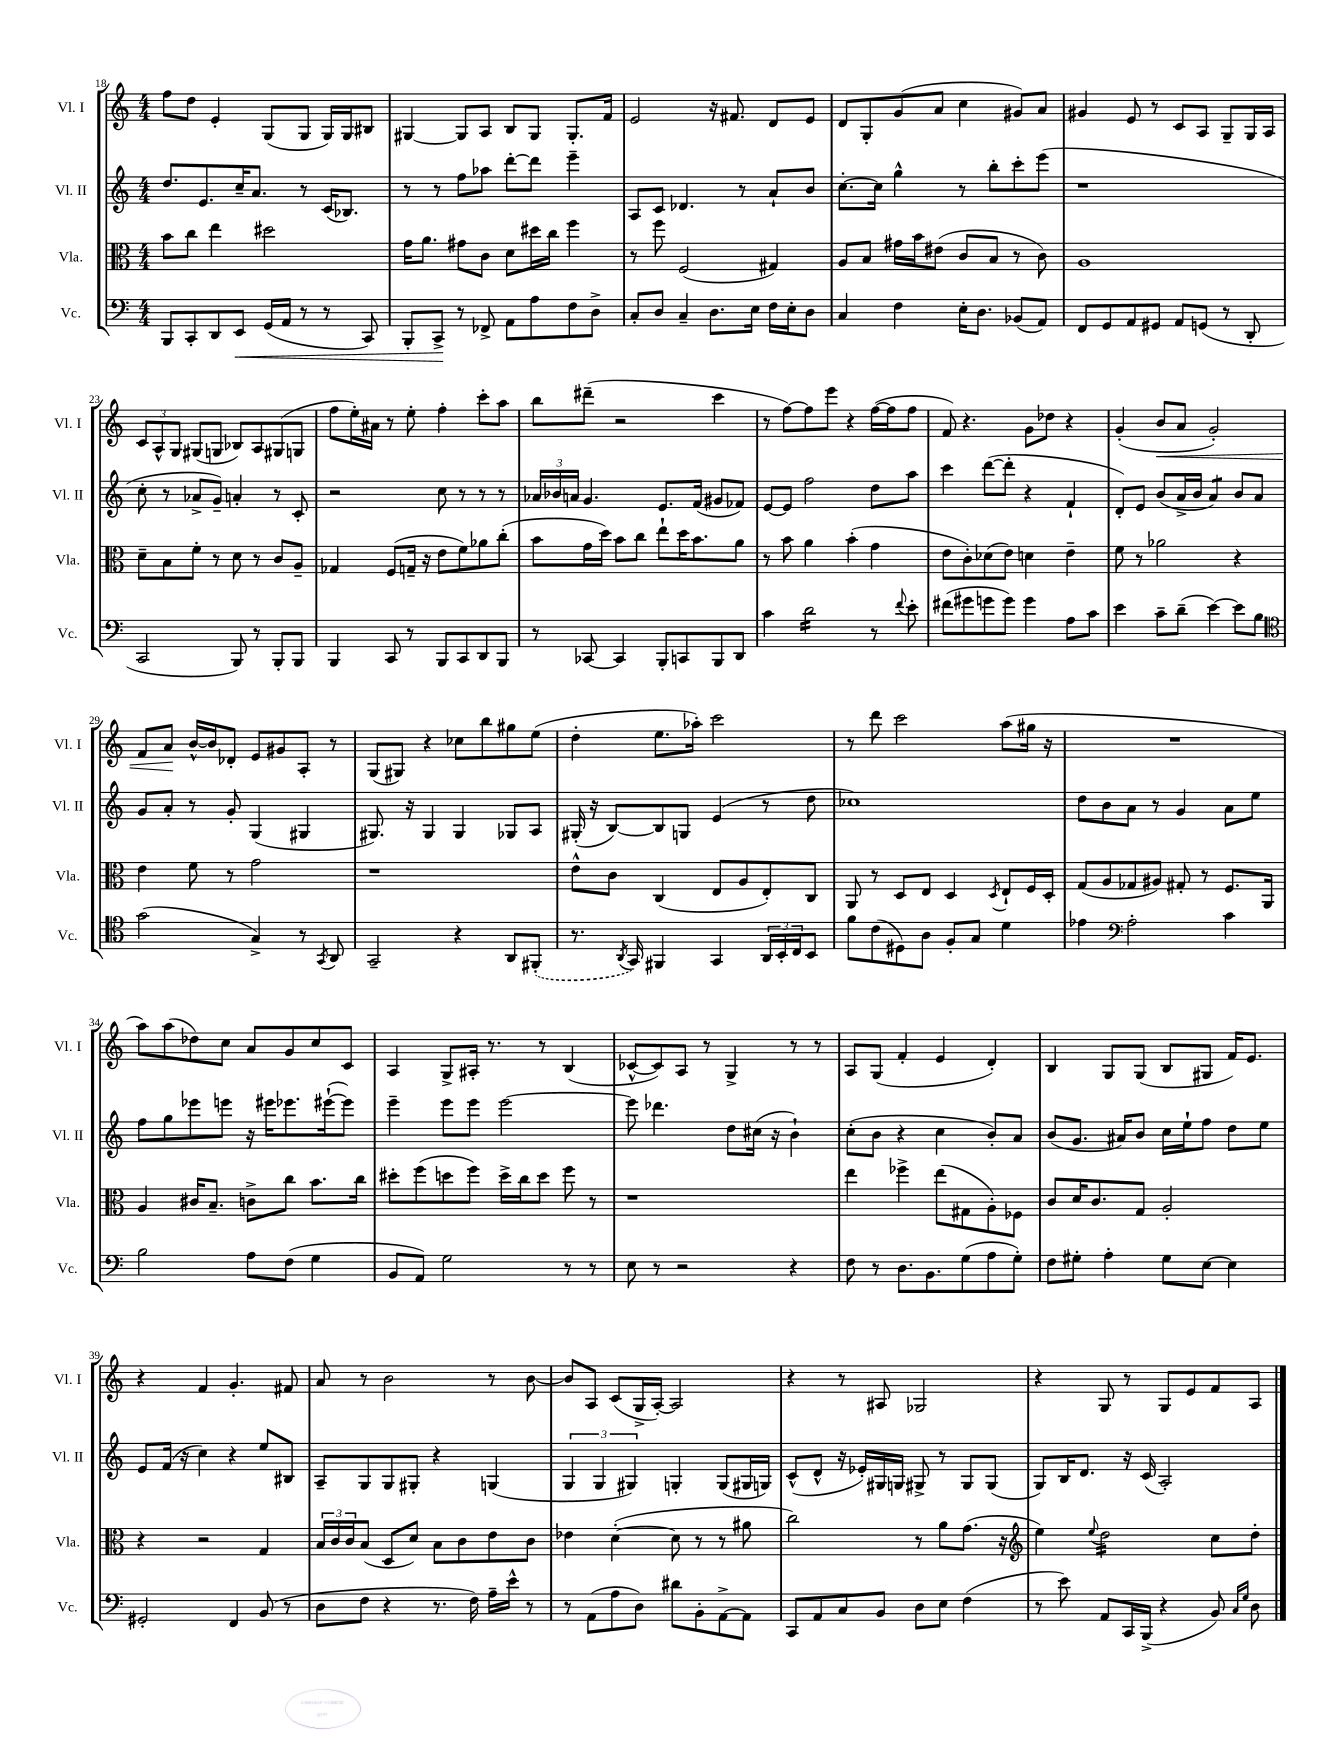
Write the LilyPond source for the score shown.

<<
\new StaffGroup <<
\new Staff = "s0" \with { instrumentName = "Vl. I" shortInstrumentName = "Vl. I" } {
    \clef treble \key c \major \numericTimeSignature \time 4/4
    f''8 d''8 e'4-. g8( g8 g16) g16 bis8 |
    gis4~ gis8 a8 b8 gis8 gis8.-. f'16 |
    e'2 r16 fis'8. d'8 e'8 |
    d'8 g8-. g'8( a'8 c''4 gis'8) a'8 |
    gis'4 e'8 r8 c'8 a8 g8-- g16 a16 |
    \tuplet 3/2 { c'8 a8-^ g8 } gis8( g8 bes8) a8 gis8( g8 |
    f''8 e''16-.) ais'16 r8 e''8-. f''4-. c'''8-. a''8 |
    b''8 dis'''8--( r2 c'''4 |
    r8 f''8~) f''8 e'''8 r4 f''16~( f''16 f''8 |
    f'8) r4. g'8 des''8 r4 |
    g'4-.( b'8\< a'8 g'2-.) |
    f'8 a'8\! b'16~-^ b'16 des'8-. e'8 gis'8 a8-. r8 |
    g8( gis8) r4 ces''8 b''8 gis''8 e''8( |
    d''4-. e''8. aes''16-.) c'''2 |
    r8 d'''8 c'''2 a''8( gis''16 r16 |
    R1 |
    a''8) a''8( des''8) c''8 a'8 g'8 c''8 c'8 |
    a4 g8-> ais16-. r8. r8 b4( |
    ces'8~-^ ces'8) a8 r8 g4-> r8 r8 |
    a8 g8( f'4-. e'4 d'4-.) |
    b4 g8 g8( b8 gis8 f'16) e'8. |
    r4 f'4 g'4.-. fis'8 |
    a'8 r8 b'2 r8 b'8~ |
    b'8 a8 c'8( g16-> a16~-.) a2 |
    r4 r8 ais8 ges2 |
    r4 g8 r8 g8 e'8 f'8 a8 \bar "|." |
}
\new Staff = "s1" \with { instrumentName = "Vl. II" shortInstrumentName = "Vl. II" } {
    \clef treble \key c \major \numericTimeSignature \time 4/4
    d''8. e'8. c''16-- a'8. r8 c'16( bes8.) |
    r8 r8 f''8 aes''8 d'''8~-. d'''8 e'''4-- |
    a8 c'8 des'4. r8 a'8-! b'8 |
    c''8.~-. c''16 g''4-^ r8 b''8-. c'''8-. e'''8( |
    r1 |
    c''8-. r8 aes'8-> g'8--) a'4-. r8 c'8-. |
    r2 c''8 r8 r8 r8 |
    \tuplet 3/2 { aes'16 bes'16 a'16 } g'4. e'8. f'16( gis'8 fes'8) |
    e'8~ e'8 f''2 d''8 a''8 |
    c'''4 d'''8~( d'''8-. r4 f'4-! |
    d'8-.) e'8 b'8( a'16-> b'16 a'4:8) b'8 a'8 |
    g'8 a'8-. r8 g'8-. g4( gis4 |
    gis8.) r16 gis4 gis4 ges8 a8 |
    gis16-.( r16 b8~) b8 g8 e'4( r8 d''8 |
    ces''1) |
    d''8 b'8 a'8 r8 g'4 a'8 e''8 |
    f''8 g''8 ees'''8 e'''8 r16 eis'''16 ees'''8. eis'''16~-!( eis'''8) |
    e'''4-- e'''8 e'''8 e'''2~ |
    e'''8 des'''4. d''8 cis''16( r16 b'4-!) |
    c''8-.( b'8 r4 c''4 b'8-.) a'8 |
    b'8( g'8. ais'16) b'8 c''16 e''16-! f''8 d''8 e''8 |
    e'8 f'16( r16 c''4) r4 e''8 bis8 |
    a8-- g8 g8 gis8-. r4 g4( |
    \tuplet 3/2 { g4 g4 gis4) } g4-. g8( gis16 g16) |
    c'8-^( d'8-^ r16 ees'16-.) gis16 g16 gis8-> r8 gis8 gis8( |
    g8) b16 d'8. r16 c'16( a2-.) \bar "|." |
}
\new Staff = "s2" \with { instrumentName = "Vla." shortInstrumentName = "Vla." } {
    \clef alto \key c \major \numericTimeSignature \time 4/4
    b'8 c''8 e''4 dis''2 |
    g'16 a'8. gis'8 c'8 d'8 dis''16 c''16 f''4 |
    r8 f''8 f2( gis4) |
    a8 b8 gis'16 b'16 eis'8( c'8 b8 r8 c'8) |
    a1 |
    d'8-- b8 f'8-. r8 d'8 r8 c'8 a8-- |
    ges4 f8( g16-- r16 e'8 f'8) aes'8 c''8-.( |
    b'8 g'16 d''16) b'8 c''8 e''8-! d''16 b'8. a'8 |
    r8 b'8 a'4 b'4-.( g'4 |
    e'8 c'8-.) des'8( e'8) d'4 e'4-- |
    f'8 r8 aes'2 r4 |
    e'4 f'8 r8 g'2 |
    r1 |
    e'8-^ c'8 c4( e8 a8 e8-.) c8 |
    a,8 r8 d8 e8 d4 \acciaccatura { d8 } e8-! f16 d16-. |
    g8( a8 ges8 ais8) gis8-. r8 f8. a,16 |
    a4 cis'16 b8.-- c'8-> c''8 b'8. c''16 |
    dis''8-. f''8( d''8 f''8) d''16-> c''16 d''8 f''8 r8 |
    r1 |
    e''4 fes''4-> e''8( gis8 a8-.) fes8 |
    c'8 d'16 c'8. g8 a2-. |
    r4 r2 g4 |
    \tuplet 3/2 { b16 c'16 c'16 } b8( d8 d'8) b8 c'8 e'8 c'8 |
    ees'4 d'4~-.( d'8 r8 r8 ais'8 |
    c''2) r8 a'8 g'8.( r16 |
    \clef treble e''4) \appoggiatura { e''8 } d''2:16 c''8 d''8-. \bar "|." |
}
\new Staff = "s3" \with { instrumentName = "Vc." shortInstrumentName = "Vc." } {
    \clef bass \key c \major \numericTimeSignature \time 4/4
    b,,8 c,8-. d,8 e,8\< g,16( a,16 r8 r8 c,8) |
    b,,8-. c,8->\! r8 fes,8-> a,8 a8 f8 d8-> |
    c8-. d8 c4-- d8. e16 f16 e16-. d8 |
    c4 f4 e16-. d8. bes,8( a,8) |
    f,8 g,8 a,8 gis,8 a,8 g,8( r8 d,8-. |
    c,2 b,,8) r8 b,,8-. b,,8 |
    b,,4 c,8 r8 b,,8 c,8 d,8 b,,8 |
    r8 ces,8~ ces,4 b,,8-. c,8 b,,8 d,8 |
    c'4 d'2:16 r8 \appoggiatura { f'8 } e'8-. |
    fis'8( gis'8 g'8 g'8) g'4 a8 c'8 |
    e'4 c'8-- d'8--( e'4~) e'8 b8 |
    \clef tenor g'2( g4->) r8 \acciaccatura { g,8 } a,8 |
    g,2-- r4 a,8 \once \slurDashed fis,8-.( |
    r8. \acciaccatura { a,8 } g,16) fis,4 g,4 \tuplet 3/2 { a,16 b,16-. c16 } b,8 |
    f'8 c'8( dis8) a8 f8-. g8 d'4 |
    ees'4 \clef bass a2-. c'4 |
    b2 a8 f8( g4 |
    b,8 a,8) g2 r8 r8 |
    e8 r8 r2 r4 |
    f8 r8 d8. b,8. g8( a8 g8-.) |
    f8 gis8-. a4-. gis8 e8~ e4 |
    gis,2-. f,4 b,8( r8 |
    d8 f8 r4 r8. f16) a16-- e'16-^ r8 |
    r8 a,8( a8 d8) dis'8 b,8-. a,8~-> a,8 |
    c,8 a,8 c8 b,8 d8 e8 f4( |
    r8 e'8) a,8 c,16 b,,16->( r4 b,8) \grace { c16 g16 } d8 \bar "|." |
}
>>
>>
\layout { \context { \Score currentBarNumber = #18 } }
